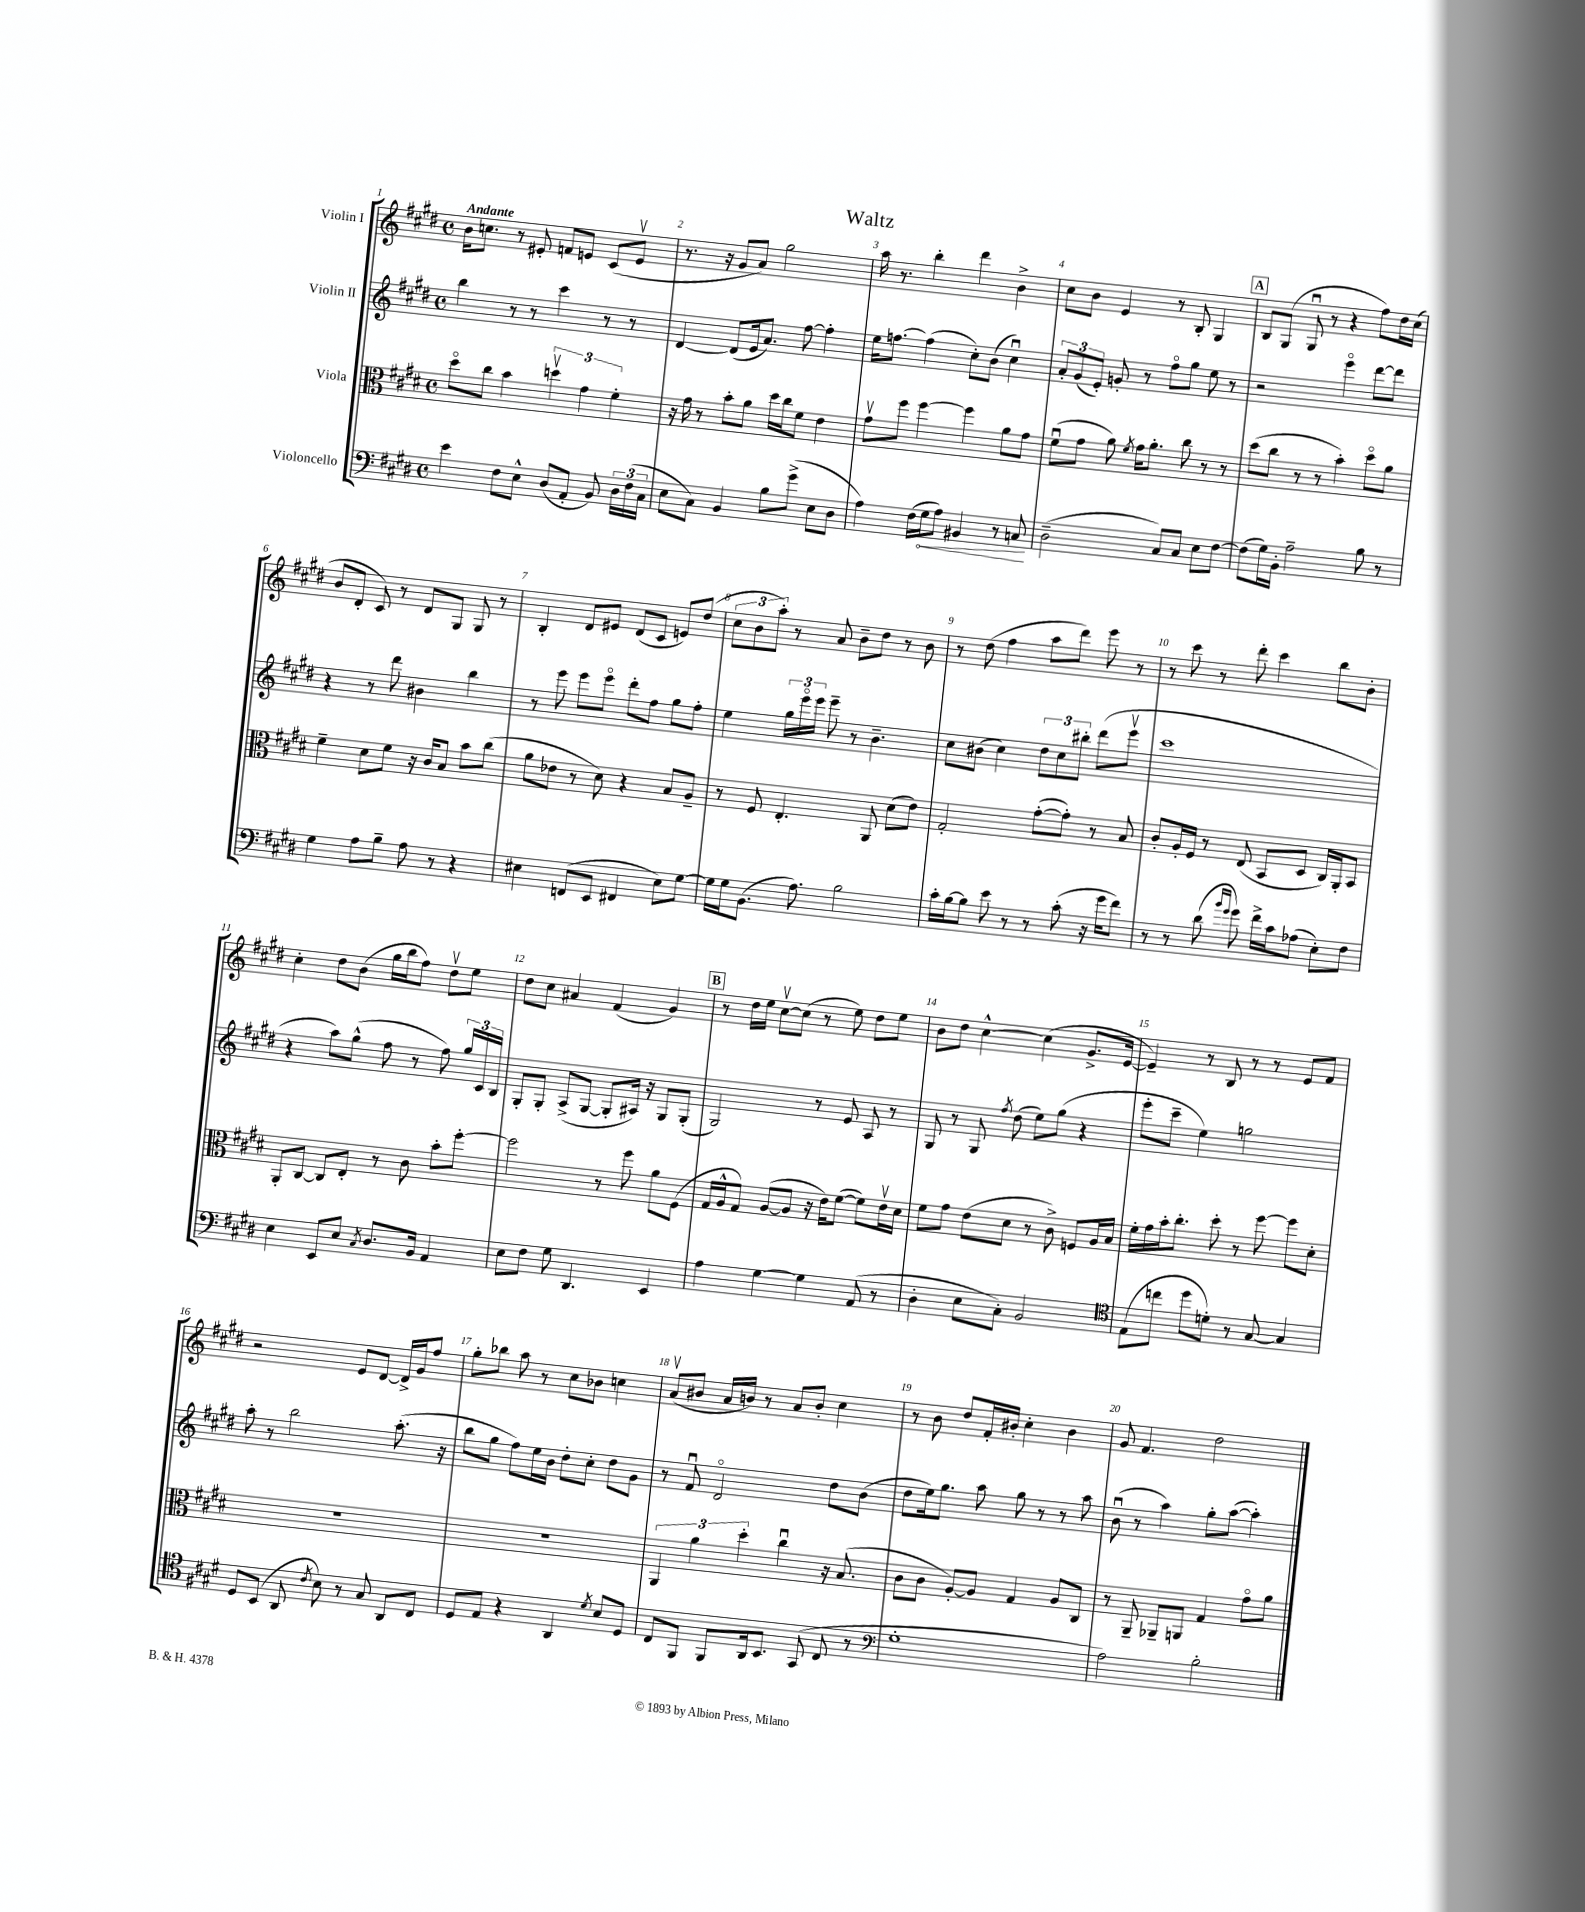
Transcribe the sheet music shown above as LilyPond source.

\header { title = "Waltz" }
<<
\new StaffGroup <<
\new Staff = "s0" \with { instrumentName = "Violin I" } {
    \clef treble \key e \major \defaultTimeSignature \time 4/4 \tempo "Andante"
    \autoBeamOff b'16[ c''8.] r8 eis'8-. f'8[ e'8] cis'8[( e'8]\upbow |
    r8. r16 gis'8[ a'8]) gis''2 |
    a''16 r8. b''4-. dis'''4 b'4-> |
    cis''8[ b'8] e'4 r8 b8-. gis4 |
    \mark \markup { \box "A" } b8[ gis8]( gis8\downbow r8 r4 fis''8[) dis''16 cis''16]( |
    b'8[ dis'8]-. cis'8) r8 dis'8[ gis8] gis8 r8 |
    b4-. dis'8[ eis'8] dis'8[( cis'8] e'8[) dis''8]( |
    \tuplet 3/2 { cis''8[ b'8 a''8]-.) } r8 a'8 b'8[-- dis''8] r8 b'8 |
    r8 dis''8( fis''4 a''8[ dis'''8]) e'''8 r8 |
    r8 cis'''8 r8 dis'''8-. cis'''4 b''8[ b'8]-. |
    cis''4-. dis''8[ b'8]( gis''16[ b''16 fis''8]) dis''8[\upbow e''8] |
    dis''8[ cis''8] ais'4 fis'4( gis'4) |
    \mark \markup { \box "B" } r8 dis''16[ e''16] cis''8[~\upbow cis''8]( r8 e''8) dis''8[ e''8] |
    b'8[ dis''8] cis''4~-^ cis''4( gis'8.[-> e'16]~ |
    e'4--) r8 b8 r8 r8 e'8[ fis'8] |
    r2 e'8[ dis'8]~ dis'16[-> gis'16 fis''8] |
    gis''8[-. bes''8] a''8 r8 cis''8[ bes'8] c''4 |
    a'8[\upbow( bis'8] a'16[ b'16]) r8 a'8[ b'8]-. cis''4 |
    r8 b'8 dis''8[ fis'16-. bis'16]-. cis''4-. bis'4 |
    gis'8 fis'4. dis''2 \bar "|." |
}
\new Staff = "s1" \with { instrumentName = "Violin II" } {
    \clef treble \key e \major \defaultTimeSignature \time 4/4
    \autoBeamOff b''4 r8 r8 cis'''4 r8 r8 |
    dis'4~ dis'8[( e'16 a'8.]) fis''8~ fis''4-. |
    e''16[ f''8.]~ f''4( cis''8[-.) b'8]( cis''4\downbow) |
    \tuplet 3/2 { a'8[-. gis'8( e'8]-.) } g'8-. r8 fis''8[\flageolet gis''8] e''8 r8 |
    \mark \markup { \box "A" } r2 e'''4\flageolet dis'''8[~ dis'''8] |
    r4 r8 dis'''8 bis'4 b''4 |
    r8 e'''8 e'''8[ e'''8]\flageolet dis'''8[-. fis''8] gis''8[ fis''8]-. |
    e''4 \tuplet 3/2 { gis''16[ e'''16\flageolet e'''16] } e'''8-- r8 b'4.-- |
    cis''8[ bis'8]( cis''4) \tuplet 3/2 { dis''8[ cis''8 bis''8]-. } dis'''8[( e'''8]\upbow |
    cis'''1 |
    r4 a''8[) gis''8]-^( fis''8 r8 fis''8) \tuplet 3/2 { gis''16[ cis'16 b16] } |
    gis8[-. gis8]-. a8[->( gis8]~ gis8[-. ais16]) r16 gis8[ gis8]-.( |
    \mark \markup { \box "B" } gis2) r8 e'8 a8 r8 |
    gis8 r8 gis8 \acciaccatura { fis''8 } dis''8( e''8[) gis''8]( r4 |
    e'''8[-. cis'''8]-- e''4) g''2 |
    a''8-. r8 b''2 a''8.-.( r16 |
    b''8[ gis''8] fis''8[) e''16 b'16] dis''8[-. cis''8]-. dis''8[ gis'8] |
    r8 fis'8\downbow dis'2\flageolet dis''8[ b'8]( |
    dis''8[ e''16) gis''8.] a''8 gis''8 r8 r8 a''8 |
    b'8\downbow( r8 a''4) gis''8[-. a''8]~( a''4-.) \bar "|." |
}
\new Staff = "s2" \with { instrumentName = "Viola" } {
    \clef alto \key e \major \defaultTimeSignature \time 4/4
    \autoBeamOff dis''8[\flageolet cis''8] b'4 \tuplet 3/2 { d''4\upbow gis'4 fis'4-. } |
    r16 gis'16 r8 b'8[-. a'8] dis''16[ cis''16 fis'8] e'4 |
    gis'8[\upbow fis''8] fis''4~ fis''4 a'8[ gis'8] |
    fis'8[\downbow( gis'8] a'8) \acciaccatura { fis'8 } gis'16[ a'8.]-. cis''8 r8 r8 |
    \mark \markup { \box "A" } dis''8[( cis''8] r8 r8 b'4-.) dis''8[\flageolet a'8] |
    fis'4-- dis'8[ fis'8] r16 cis'16[ b8] b'8[ cis''8]( |
    a'8[ ees'8] r8 dis'8) r4 b8[ a8]-- |
    r8 fis8 e4.-. a,8 dis'8[( e'8]) |
    gis2-. gis'8[~-.( gis'8]-.) r8 b8 |
    cis'8[-. a16-. fis16] r8 e8( b,8[ dis8] cis16[) a,16-. b,8] |
    a,8[-. cis8]~ cis8[ e8]-. r8 cis'8 b'8[-. fis''8]~-. |
    fis''2 r8 fis''8 a'8[ fis8]( |
    \mark \markup { \box "B" } gis16[ a16-^ gis8]) a8[~( a8] r16 e'16[) fis'8]~( fis'8[) e'16\upbow dis'16] |
    fis'8[ gis'8] e'8[( dis'8] r8 cis'8->) f8[ a16 b16] |
    fis'16[-. gis'16 b'16-. cis''8.]-. dis''8-. r8 fis''8~ fis''8[ dis'8]-. |
    R1 |
    R1 |
    \tuplet 3/2 { a,4 a'4 dis''4-. } cis''4\downbow r16 b8.( |
    cis'8[ cis'8] a8[~-.) a8] gis4 a8[ cis8] |
    r8 a,8-- aes,8[-- a,8] gis4 gis'8[\flageolet a'8] \bar "|." |
}
\new Staff = "s3" \with { instrumentName = "Violoncello" } {
    \clef bass \key e \major \defaultTimeSignature \time 4/4
    \autoBeamOff e'4 fis8[ e8]-^ dis8[( a,8]-. b,8) \tuplet 3/2 { dis16[ fis16( cis16] } |
    e8[ cis8]) b,4 b8[ gis'8]->( e8[ dis8] |
    a4) fis16[( \once \override Hairpin.circled-tip = ##t gis16\< a8]) bis,4 r8 c8\! |
    dis2--( cis8[) cis8] e8[ fis8]~ |
    \mark \markup { \box "A" } fis8[( gis16) b,16]-. a2-- b8 r8 |
    gis4 a8[ b8]-- a8 r8 r4 |
    eis4 f,8[( e,8] fis,4 eis8[) gis8]~ |
    gis16[ gis16 b,8.]( a8.) b2 |
    cis'16[-. b16~ b8] e'8 r8 r8 cis'8-.( r16 gis'16[ fis'8]) |
    r8 r8 dis'8( \grace { b'16[ gis'16] } gis'8) fis'16[-> cis'16 aes8]( e8[-.) fis8] |
    e4 e,8[ e8] \acciaccatura { cis8 } dis8.[ b,16] a,4 |
    e8[ fis8] gis8 dis,4. e,4 |
    \mark \markup { \box "B" } a4 gis4~ gis4 a,8( r8 |
    dis4-. e8[ cis8]-.) b,2 |
    \clef tenor e8[( c''8] dis''8[ d'8]-.) r8 gis8~ gis4 |
    dis8[ b,8]( a,8 \acciaccatura { cis'8 } b8) r8 gis8 a,8[ cis8] |
    dis8[ e8] r4 a,4 \acciaccatura { dis'8 } b8[ dis8] |
    cis8[ fis,8] fis,8[ a,16 b,8.] gis,8( cis8 r8 |
    \clef bass gis1-. |
    a2) b2-. \bar "|." |
}
>>
>>
\layout { \context { \Score \override BarNumber.break-visibility = ##(#f #t #t) barNumberVisibility = #all-bar-numbers-visible } }
